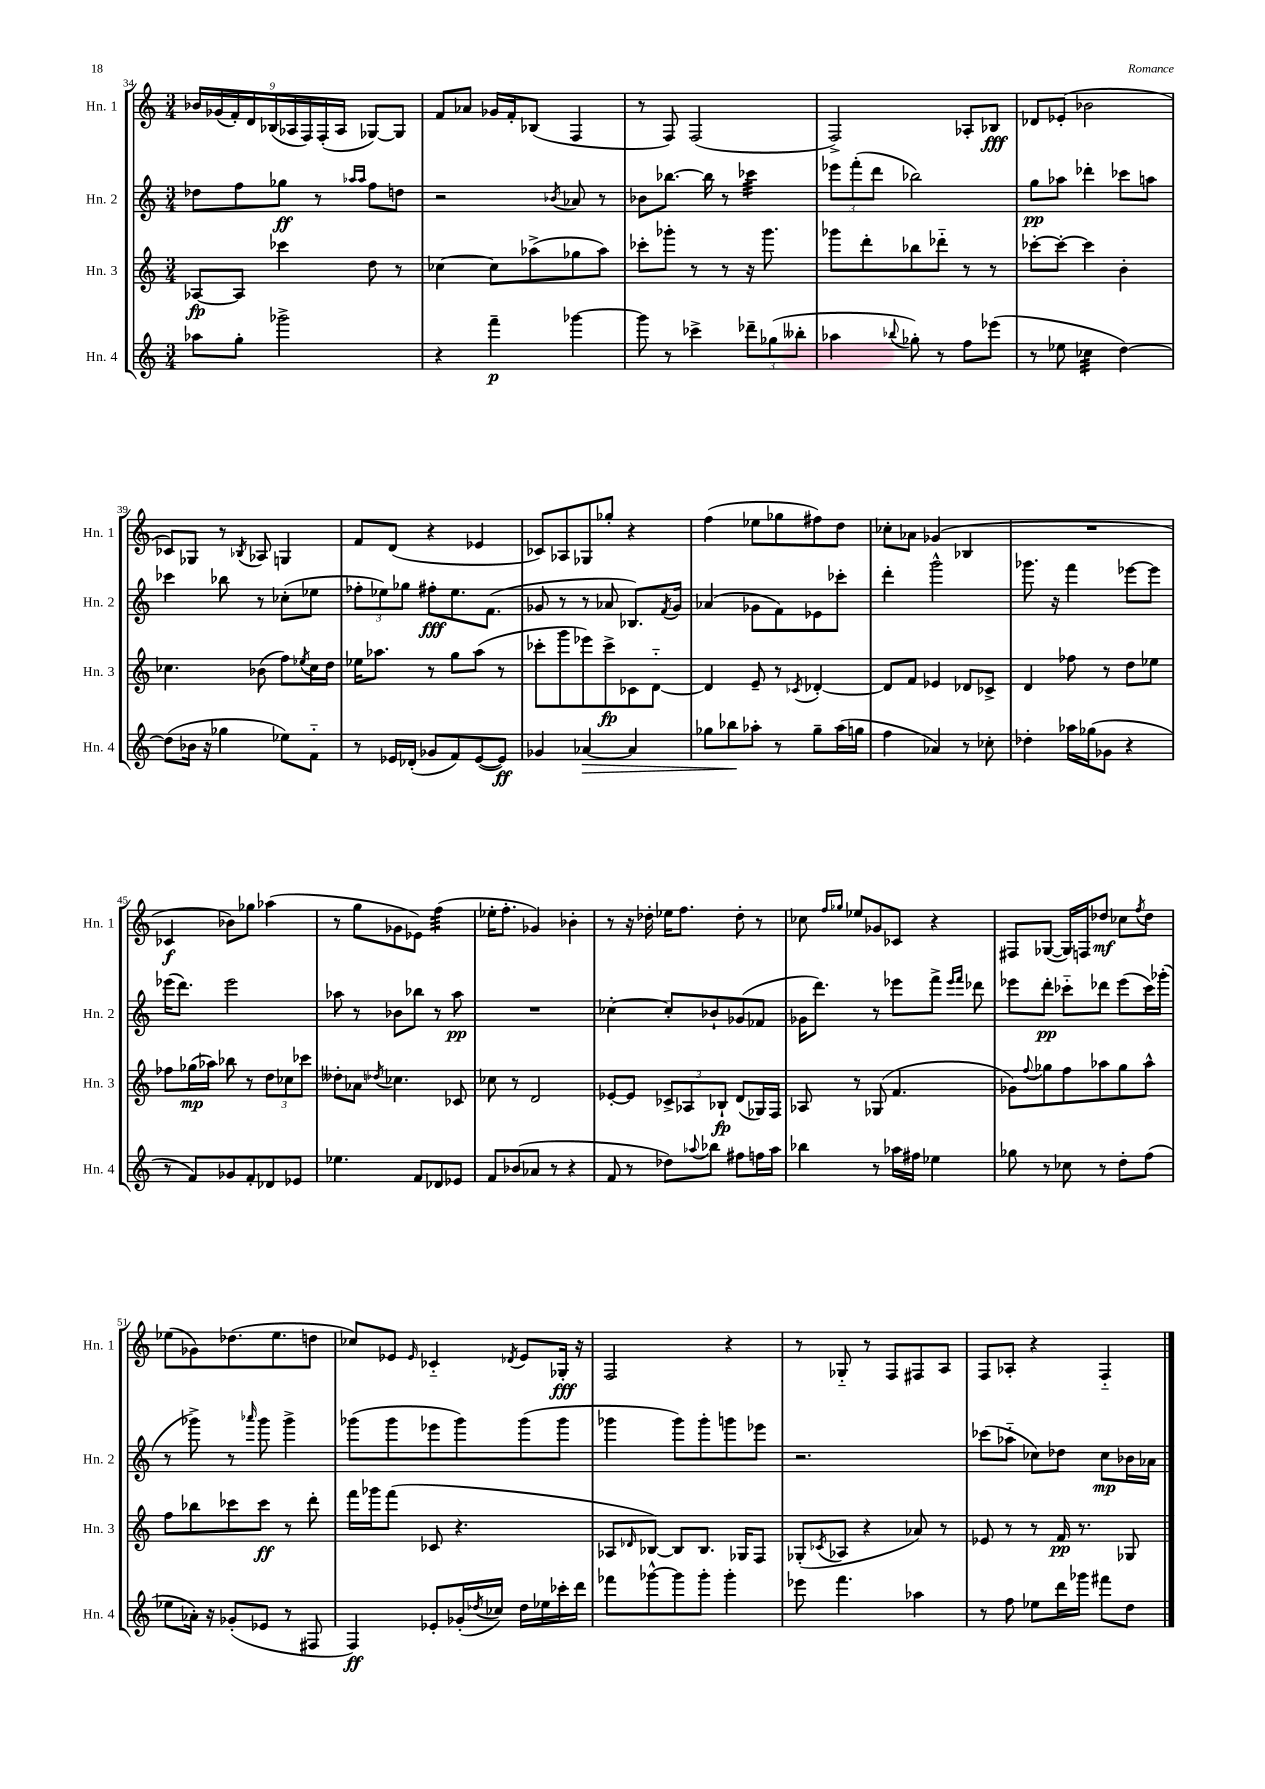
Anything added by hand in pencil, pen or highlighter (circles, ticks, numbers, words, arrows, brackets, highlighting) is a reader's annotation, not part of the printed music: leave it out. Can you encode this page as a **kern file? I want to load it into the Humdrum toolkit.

**kern	**kern	**kern	**kern
*staff4	*staff3	*staff2	*staff1
*clefG2	*clefG2	*clefG2	*clefG2
*k[]	*k[]	*k[]	*k[]
*M3/4	*M3/4	*M3/4	*M3/4
8aa-\L	[8A-/L	8dd-\L	18b-/LL
.	.	.	(18g-/
.	.	.	18f'/)
8gg'\J	8A-/]J	8ff\	.
.	.	.	18d/
.	.	.	(18B-/
2ggg-^\	4ccc-\	8gg-\J	.
.	.	.	18A-/
.	.	.	18F/)
.	.	8r	.
.	.	.	(18F'/
.	.	.	18A-/JJ
.	.	16qqaa-/LL	.
.	.	16qqaa-/JJ	.
.	8dd\	8ff\L	[8G-/L)
.	8r	8dd\J	8G-/]J
=	=	=	=
4r	[4cc-\	2r	8f/L
.	.	.	8a-/J
4fff~\	8cc-\]L	.	16g-/LL
.	.	.	16f'/J
.	(8aa-^\	.	(8B-/J
.	.	8qb-/	.
[4ggg-\	8gg-\	8a-/	4F/
.	8aa-\J)	8r	.
=	=	=	=
8ggg-\]	8ccc-'\L	8b-\L	8r
8r	8ggg-'\J	[8.bb-\J	8F/)
4ccc-^\	8r	.	(2F/
.	.	16bb-\]	.
.	8r	8r	.
12ddd-~\L	16r	4ccc-\	.
.	8.ggg-\	.	.
(12gg-\	.	.	.
12bb--'\J	.	.	.
=	=	=	=
4aa-\	8ggg-\L	12eee-\L	2F^/)
.	.	(12fff'\	.
.	8ddd'\	.	.
.	.	12ddd\J	.
8qqbb-/	.	.	.
8gg-'\)	8bb-\	2bb-\)	.
8r	8ddd-'~\J	.	.
8ff\L	8r	.	8A-'/L
(8eee-\J	8r	.	8B-/J
=	=	=	=
8r	[8ccc-'\L	8gg\L	8d-/L
8ee-\	8ccc-'\_J	8aa-\J	(8e-'/J
4cc-\	4ccc-\]	4ddd-'\	2b-\
[4dd\)	4b'\	8ccc-\L	.
.	.	8aa\J	.
=	=	=	=
(8dd\]L	4.cc-\	4ccc-\	8c-/L)
16b-\Jk	.	.	8G-/J
16r	.	.	.
4gg-\	.	8bb-\	8r
.	.	.	8qB-/
.	(8b-\	8r	8A-/
8ee-\L)	8ff\L)	(8cc-'\L	4G/
.	8qee-/	.	.
8f'~\J	16cc-\L	8ee-\J	.
.	16dd\JJ	.	.
=	=	=	=
8r	16ee-\LK	12ff-'\L	8f/L
.	8.aa-\J	.	.
.	.	12ee-\)	.
16e-/LL	.	.	(8d/J
.	.	12gg-\J	.
(16d-'/JJ	.	.	.
8g-/L	8r	8ff#'\L	4r
8f/)	8gg\L	8.ee-\	.
([8e-/	(8aa-\J	.	4e-/
.	.	(8.f\J	.
8e-/]J)	8r	.	.
=	=	=	=
4g-/	8ccc-'\L	8g-/	8c-/L)
.	8ggg\	8r	8A-/
[4a-/	8eee-\)	8r	8G-/
.	8ccc-^\	8a-/	8gg-'/J
4a-/]	8c-\	8.B-/L)	4r
.	[8d'~\J	.	.
.	.	8qf/	.
.	.	16g-/Jk	.
=	=	=	=
8gg-\L	4d/]	(4a-/	(4ff\
8bb-\	.	.	.
8aa-'\J	8e~/	8g-\L	8ee-\L
8r	8r	8f\)	8gg-\
.	8qc-/	.	.
8gg-~\L	[4d-'/	8e-\	8ff#\)
(16aa-\L	.	8ccc-'\J	8dd\J
16gg\JJ	.	.	.
=	=	=	=
4ff\	8d-/]L	4ddd'\	8cc-'\L
.	8f/J	.	8a-\J
4a-/)	4e-/	2ggg^^\	(4g-/
8r	8d-/L	.	4B-/
8cc-'\	8c-^/J	.	.
=	=	=	=
4dd-'\	4d/	8.ggg-\	2.r
.	.	16r	.
16aa-\LL	8ff-\	4fff\	.
(16gg-\J	.	.	.
8g-\J	8r	.	.
4r	8dd\L	[8eee-\L	.
.	8ee-\J	8eee-\]J	.
=	=	=	=
8r	8ff-\L	(16eee-\LK	4c-/
.	.	8.ddd\J)	.
8f/L)	(16gg-\L	.	.
.	16aa-\JJ)	.	.
8g-/	8bb-\	2eee-\	8b-\L)
8f'/	8r	.	8gg-\J
8d-/	12dd\L	.	(4aa-\
.	12cc-\	.	.
8e-/J	.	.	.
.	12ccc-\J	.	.
=	=	=	=
4.ee-\	8dd--'\L	8aa-\	8r
.	8a-\J	8r	8gg\L
.	8qdd-/	.	.
.	4.cc-\	8b-\L	8g-\
8f/L	.	8bb-\J	8e-\J)
8d-/	.	8r	(4ff\
8e-/J	8c-/	8aa-\	.
=	=	=	=
8f/L	8cc-\	2.r	16ee-'\LK
.	.	.	8.ff'\J
(8b-/	8r	.	.
8a-/J	2d/	.	4g-/)
8r	.	.	.
4r	.	.	4b-'\
=	=	=	=
8f/	[8e-'/L	[4cc-'\	8r
8r	8e-/]J	.	16r
.	.	.	16dd-'\
8dd-\L)	12c-^/L	8cc-'/]L	16ee-\LK
.	.	.	8.ff\J
.	12A-/	.	.
8qqaa-/	.	.	.
8bb-\J	.	8b-`/	.
.	12B-`/J	.	.
8ff#\L	(8d/L	(8g-/	8dd-'\
16ff\L	16G-/L)	8f-/J	8r
16aa-\JJ	16F/JJ	.	.
=	=	=	=
4bb-\	8A-/	16g-\LK	8cc-\
.	.	8.ddd\J)	.
.	.	.	16qqff/LL
.	.	.	16qqgg-/JJ
.	8r	.	8ee-/L
8r	(8G-/	8r	8g-/
16aa-\LL	4.f/	8eee-\L	8c-/J
16ff#\JJ	.	.	.
4ee-\	.	8fff^\J	4r
.	.	16qqeee-/LL	.
.	.	16qqfff/JJ	.
.	.	8ddd-\	.
=	=	=	=
8gg-\	8g-\L)	8eee-\L	8F#/L
.	8qqff/	.	.
8r	8gg-\	8ddd'\J	([8G-/J
8cc-\	8ff\	8ccc-'~\L	16G-/]LL)
.	.	.	16F/J
8r	8aa-\	8ddd-\J	8dd-/J
8dd'\L	8gg-\	(8eee-\L	8cc-\L
.	.	.	8qff/
(8ff\J	8aa-^^\J	16ccc-\L)	8dd-\J
.	.	(16ggg-'\JJ	.
=	=	=	=
8ee-\L	8ff\L	8r	(8ee-\L
16a-'\Jk)	8bb-\	8ggg-^\)	8g-\)
16r	.	.	.
(8g-'/L	8ccc-\	8r	(8.dd-\
.	.	16qqaaa-/	.
8e-/J	8ccc-\J	8ggg-\	.
.	.	.	8.ee-\
8r	8r	4ggg-^\	.
8F#/	8ddd'\	.	8dd\J
=	=	=	=
4F/)	16fff\LL	(8ggg-\L	8cc-/L)
.	16ggg-\J	.	.
.	(8fff\J	8ggg-\	8e-/J
.	.	.	16qqe-/
8e-'/L	8c-/	8eee-\	4c-'~/
(16g-'/L	4.r	8ggg-\)	.
8qdd-/	.	.	.
16cc-/JJ)	.	.	.
.	.	.	8qd-/
16dd-\LL	.	(8ggg-\	8e-/L
16ee-\	.	.	.
16ccc-'\	.	8ggg-\J	16G-'/Jk
16ddd\JJ	.	.	16r
=	=	=	=
8fff-\L	8A-/L	4ggg-\	2F/
.	16qqd-/	.	.
[8ggg-^^\	[8B-/J)	.	.
8ggg-\]	8B-/]L	8ggg-\L)	.
8ggg-'\J	8.B-/J	8ggg-'\	.
4ggg-'\	.	8ggg\	4r
.	16G-/LK	.	.
.	8F/J	8eee-\J	.
=	=	=	=
8eee-\	(8G-'/L	2.r	8r
.	8qc-/	.	.
4.fff\	8A-/J	.	8G-'~/
.	4r	.	8r
.	.	.	8F/L
4aa-\	8a-/)	.	8F#/
.	8r	.	8A/J
=	=	=	=
8r	8e-/	(8ccc-\L	8F/L
8ff\	8r	8aa-'~\J	8A-'/J
8ee-\L	8r	8cc-\L)	4r
16ddd\L	16f/	8dd-\J	.
16ggg-\JJ	8.r	.	.
8fff#\L	.	8cc-\L	4F'~/
8dd\J	8G-/	16b-\L	.
.	.	16a-\JJ	.
==	==	==	==
*-	*-	*-	*-
